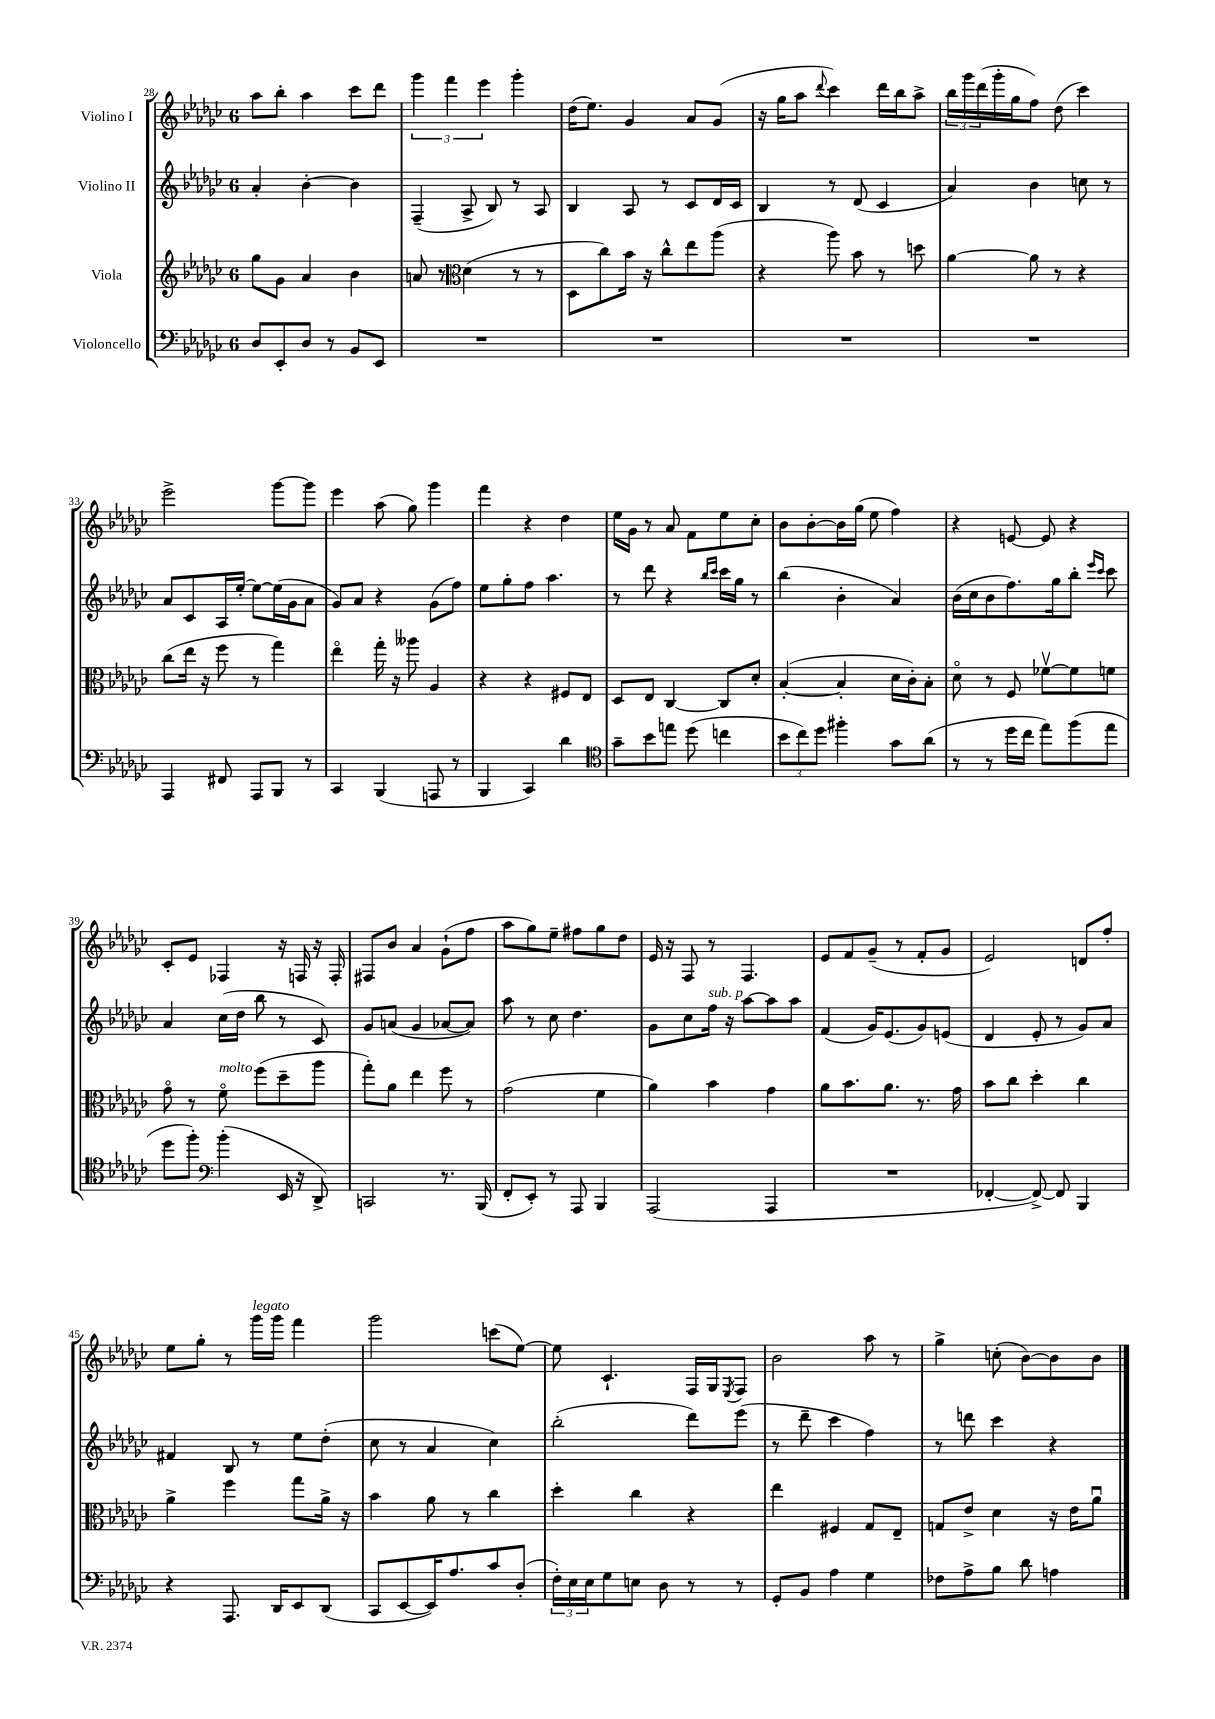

**kern	**kern	**kern	**kern
*staff4	*staff3	*staff2	*staff1
*clefF4	*clefG2	*clefG2	*clefG2
*k[b-e-a-d-g-c-]	*k[b-e-a-d-g-c-]	*k[b-e-a-d-g-c-]	*k[b-e-a-d-g-c-]
*M6/8	*M6/8	*M6/8	*M6/8
8D-	8gg-	4a-'	8aa-
8EE-'	8g-	.	8bb-'
8D-	4a-	[4b-'	4aa-
8r	.	.	.
8BB-	4b-	4b-]	8ccc-
8EE-	.	.	8ddd-
=	=	=	=
2.r	8a	(4F~	6ggg-
.	8r	.	.
.	.	.	6fff
*	*clefC3	*	*
.	(4d-	8A-^	.
.	.	.	6eee-
.	.	8B-)	.
.	8r	8r	4ggg-'
.	8r	8A-	.
=	=	=	=
2.r	8D-	4B-	(16dd-
.	.	.	8.ee-)
.	8cc-)	.	.
.	16b-	8A-	4g-
.	16r	.	.
.	8cc-^^	8r	.
.	8ee-	8c-	8a-
.	(8aa-	16d-	(8g-
.	.	16c-	.
=	=	=	=
2.r	4r	4B-	16r
.	.	.	16gg-
.	.	.	8aa-
.	.	.	8qqddd-
.	8aa-)	8r	4ccc-)
.	8b-	(8d-	.
.	8r	4c-	16ddd-
.	.	.	16bb-
.	8dd	.	8aa-^
=	=	=	=
2.r	[4a-	4a-)	24bb-
.	.	.	24ggg-
.	.	.	(24ddd-
.	.	.	16ggg-'
.	.	.	16gg-
.	8a-]	4b-	8ff)
.	8r	.	(8dd-
.	4r	8cc	4ccc-)
.	.	8r	.
=	=	=	=
4AAA-	(8cc-	8a-	2eee-^
.	16ee-	8c-	.
.	16r	.	.
8FF#	8ff	16A-	.
.	.	[16ee-'	.
8AAA-	8r	8ee-_	.
8BBB-	4gg-)	(16ee-]	[8ggg-
.	.	16g-	.
8r	.	8a-	8ggg-]
=	=	=	=
4CC-	4ee-o	8g-)	4eee-
.	.	8a-	.
(4BBB-	16gg-'	4r	(8aa-
.	16r	.	.
.	8aa--	.	8gg-)
8AAA	4A-	(8g-	4ggg-
8r	.	8ff)	.
=	=	=	=
4BBB-	4r	8ee-	4fff
.	.	8gg-'	.
4CC-)	4r	8ff	4r
.	.	4.aa-	.
4d-	8F#	.	4dd-
.	8E-	.	.
=	=	=	=
*clefC4	*	*	*
8g-~	8D-	8r	16ee-
.	.	.	16g-
8b-	8E-	8ddd-	8r
8ee	[4C-	4r	8a-
(8dd-	.	.	8f
.	.	16qqbb-	.
.	.	16qqccc-	.
4cc	8C-]	16ccc-	8ee-
.	.	16gg-	.
.	8d-'	8r	8cc-'
=	=	=	=
12b-	([4B-'	(4bb-	8b-
12cc-)	.	.	.
.	.	.	[8b-'
12dd-	.	.	.
4ff#'	4B-']	4b-'	16b-]
.	.	.	(16gg-
.	.	.	8ee-
8g-	16d-	4a-)	4ff)
.	16c-')	.	.
(8a-	8B-'	.	.
=	=	=	=
8r	8d-o	(16b-	4r
.	.	16cc-	.
8r	8r	8b-	.
16dd-	8F	8.ff)	[8e
16cc-	.	.	.
8ee-)	[8f-v	.	8e]
.	.	16gg-	.
(8ff	8f-]	8bb-'	4r
.	.	16qqeee-	.
.	.	16qqccc-	.
8ee-	8f	8ccc-	.
=	=	=	=
8dd-	8g-o	4a-	8c-'
8ff')	8r	.	8e-
*clefF4	*	*	*
(4b-'	8fo	(16cc-	4F-
.	.	16dd-	.
.	(8ff	8bb-	.
16EE-	8dd-~	8r	16r
16r	.	.	16F
8DD-^)	8aa-	8c-)	16r
.	.	.	16F'
=	=	=	=
2CC	8gg-')	8g-	8F#
.	8a-	(8a	8b-
.	4ee-	4g-	4a-
8.r	8ff	[8a-	(8g-`
.	8r	8a-])	8ff
(16BBB-	.	.	.
=	=	=	=
8FF'	(2g-	8aa-	8aa-
8EE-')	.	8r	8gg-)
8r	.	8cc-	8ee-~
8AAA-	.	4.dd-	8ff#
4BBB-	4f	.	8gg-
.	.	.	8dd-
=	=	=	=
(2AAA-	4a-)	8g-	16e-
.	.	.	16r
.	.	8cc-	8F
.	4b-	16ff	8r
.	.	16r	.
.	.	[8aa-	4.F
4AAA-	4g-	8aa-]	.
.	.	8aa-	.
=	=	=	=
2.r	8a-	(4f	8e-
.	8.b-	.	8f
.	.	16g-)	(8g-~
.	8.a-	(8.e-	.
.	.	.	8r
.	8.r	8g-)	8f'
.	.	(8e	8g-
.	16g-	.	.
=	=	=	=
[4FF-'	8b-	4d-	2e-)
.	8cc-	.	.
8FF-^_)	4dd-'	8e-'	.
8FF-]	.	8r	.
4BBB-	4cc-	8g-)	8d
.	.	8a-	8ff'
=	=	=	=
4r	4a-^	4f#	8ee-
.	.	.	8gg-'
8.AAA-	4ff	8B-	8r
.	.	8r	16ggg-
16DD-	.	.	16ggg-
8EE-	8gg-	8ee-	4fff
(8DD-	16a-^	(8dd-'	.
.	16r	.	.
=	=	=	=
8CC-	4b-	8cc-	2ggg-
[8EE-	.	8r	.
16EE-])	8a-	4a-	.
8.A-	.	.	.
.	8r	.	.
8c-	4cc-	4cc-)	(8ccc
(8D-'	.	.	[8ee-)
=	=	=	=
24F')	4dd-'	(2bb-'	8ee-]
24E-	.	.	.
24E-	.	.	.
8G-	.	.	4.c-`
8E	4cc-	.	.
8D-	.	.	.
8r	4r	8ddd-)	16F
.	.	.	16G-
.	.	.	8qE-
8r	.	(8eee-	8F
=	=	=	=
8GG-'	4ee-	8r	2b-
8BB-	.	8ddd-~	.
4A-	4F#	4ccc-	.
4G-	8G-	4ff)	8aa-
.	8E-~	.	8r
=	=	=	=
8F-	8G	8r	4gg-^
8A-^	8e-^	8ddd	.
8B-	4d-	4ccc-	(8cc'
8d-	.	.	[8b-)
4A	16r	4r	8b-]
.	16e-	.	.
.	8a-u	.	8b-
==	==	==	==
*-	*-	*-	*-
